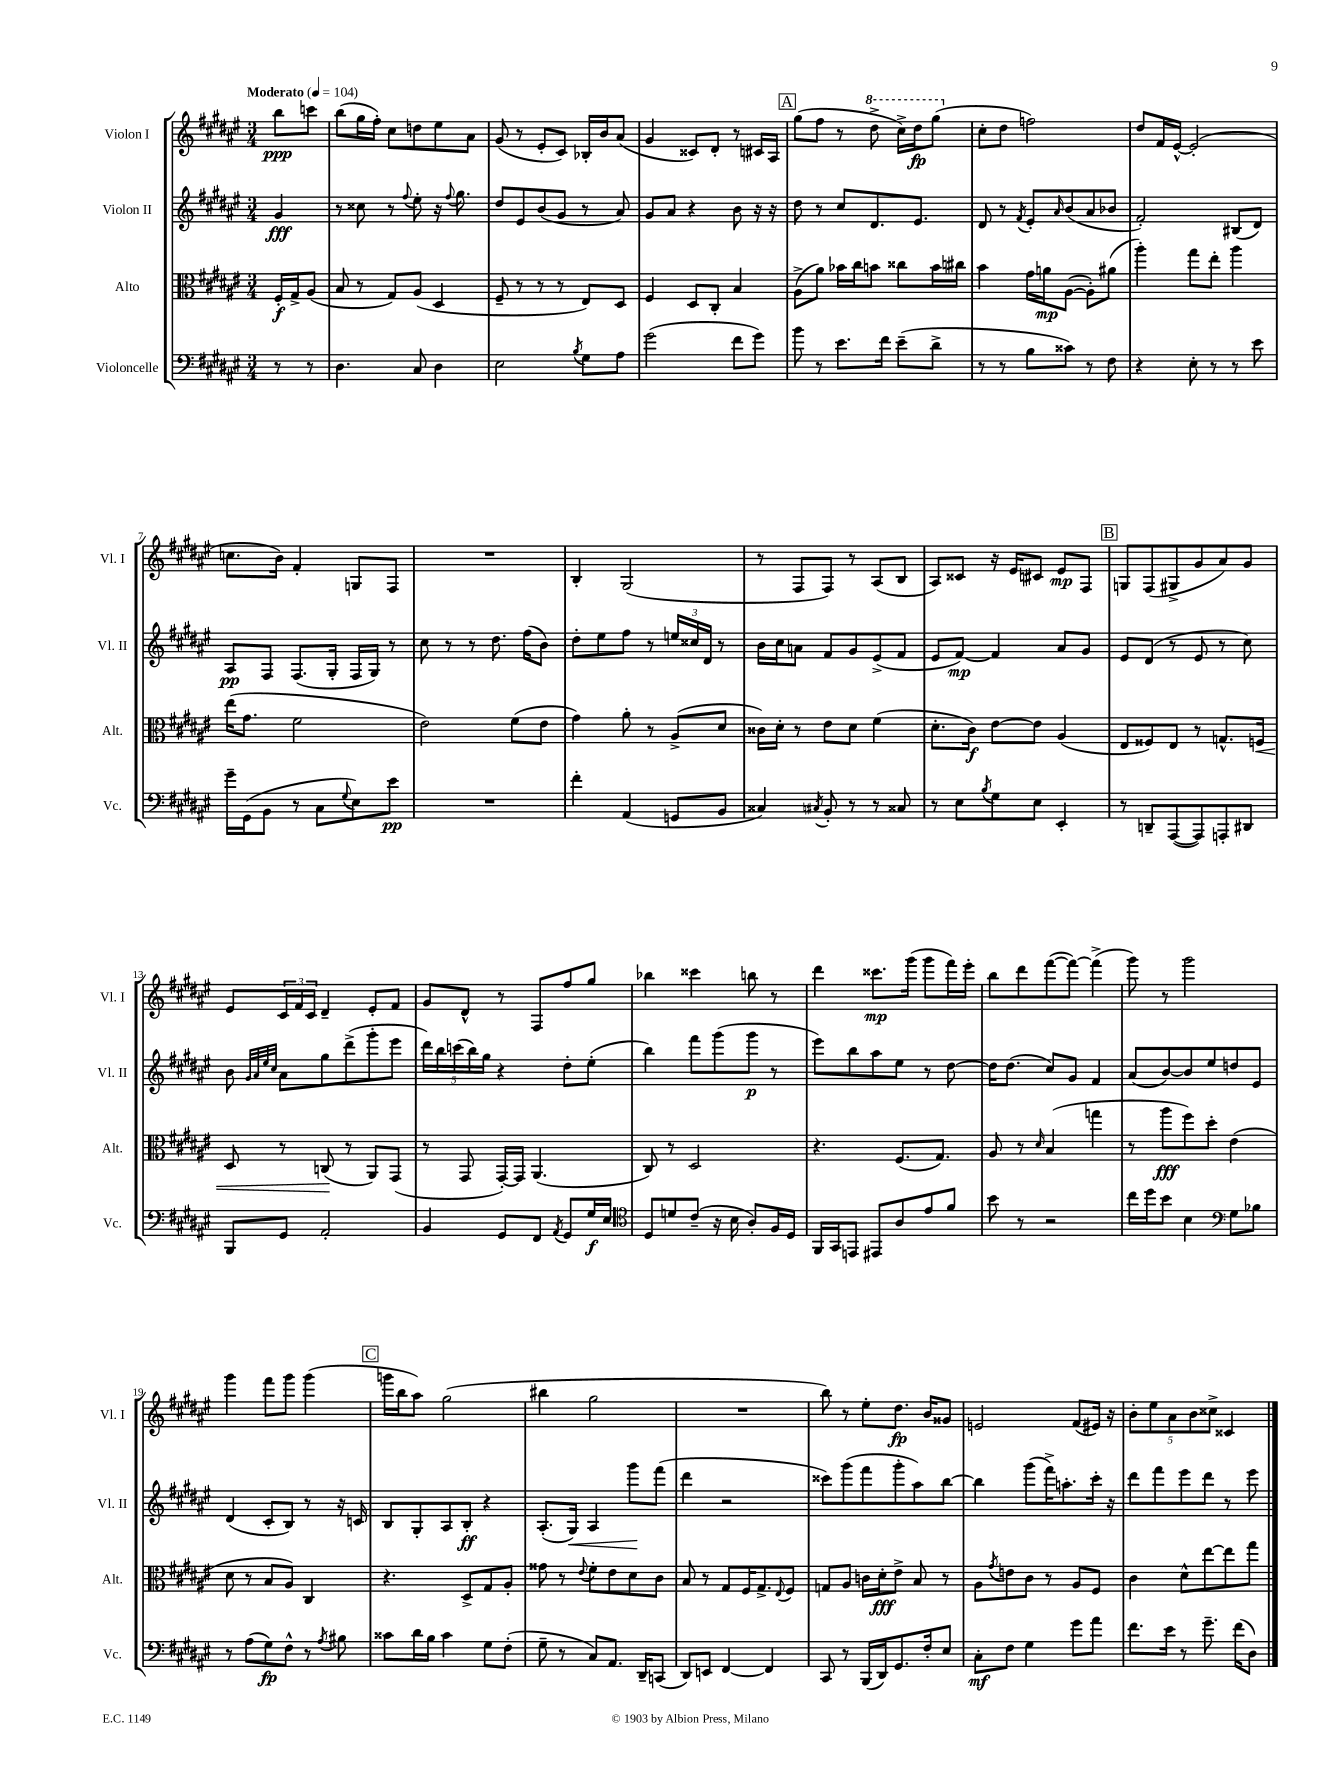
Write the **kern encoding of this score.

**kern	**kern	**kern	**kern
*staff4	*staff3	*staff2	*staff1
*clefF4	*clefC3	*clefG2	*clefG2
*k[f#c#g#d#a#e#]	*k[f#c#g#d#a#e#]	*k[f#c#g#d#a#e#]	*k[f#c#g#d#a#e#]
*M3/4	*M3/4	*M3/4	*M3/4
*MM104	*MM104	*MM104	*MM104
8r	16F#'/LL	4g#/	8bb\L
.	16G#^/J	.	.
8r	(8A#/J	.	8ccc\J
=	=	=	=
4.D#\	8B/	8r	(8bb\L
.	8r	8cc##\	16gg#\L
.	.	.	16ff#'\JJ)
.	8G#/L)	8r	8cc#\L
.	.	8qqff#/	.
8C#/	(8A#/J	8ee#'\	8dd\
4D#\	4D#/	16r	8ee#\
.	.	8qqff#/	.
.	.	8.gg#\	.
.	.	.	8a#\J
=	=	=	=
2E#\	8F#~/	8dd#/L	(8g#/
.	8r	8e#/	8r
.	8r	(8b/	8e#'/L
.	8r	8g#/J	8c#/J)
8qB/	.	.	.
8G#\L	8E#/L)	8r	16B-'/LL
.	.	.	16b/J
8A#\J	8D#/J	8a#/)	(8a#/J
=	=	=	=
(2g#\	4F#/	8g#/L	4g#/
.	.	8a#/J	.
.	8D#/L	4r	8c##/L)
.	8C#'/J	.	8d#'/J
8f#\L	4B/	8b\	8r
8g#\J)	.	16r	16c#/LL
.	.	16r	16A#/JJ
=	=	=	=
8b\	(8A#^\L	8dd#\	(8gg#\L
8r	8a#\J)	8r	8ff#\J
8.e#\L	16b-\LL	8cc#/L	8r
.	16cc#\J	.	.
.	8b\J	8.d#/	8ddd#^\
16f#\Jk	.	.	.
(8e#~\L	8cc##\L	.	16ccc#^\LL)
.	.	8.e#/J	16ddd#\J
8d#^\J	16b\L	.	(8ggg#\J
.	16cc#\JJ	.	.
=	=	=	=
8r	4b\	8d#/	8cc#'\L
8r	.	8r	8dd#\J
.	.	8qf#/	.
8B\L	16g#\LL	8e#'/L	2ff\)
.	16a\J	.	.
.	.	16qqa#/	.
8c##\J)	([8A#\J	(8b/	.
8r	8A#'\]L)	8a#/	.
8F#\	(8a#\J	8b-/J	.
=	=	=	=
4r	4aa#'\)	2f#'/)	8dd#/L
.	.	.	16f#/L
.	.	.	[16e#^^/JJ
8E#'\	8gg#\L	.	(2e#'/]
8r	8ee#'\J	.	.
8r	4aa#\	(8B#/L	.
8e#\	.	8d#/J)	.
=	=	=	=
16g#~\LL	(16ee#\LK	8A#/L	8.cc\L
(16GG#\J	8.g#\J	.	.
8BB\J	.	8F#/J	.
.	.	.	16b\Jk)
8r	2f#\	(8.F#/L	4f#'/
8C#\L	.	.	.
.	.	16G#'/Jk	.
8qqG#/	.	.	.
8E#\)	.	16F#/LL	8G/L
.	.	16G#/JJ)	.
8e#\J	.	8r	8F#/J
=	=	=	=
2.r	2e#\)	8cc#\	2.r
.	.	8r	.
.	.	8r	.
.	.	8.dd#\	.
.	(8f#\L	.	.
.	.	(16ff#\LK	.
.	8e#\J	8b\J)	.
=	=	=	=
4f#'\	4g#\)	8dd#'\L	4B'/
.	.	8ee#\	.
(4AA#/	8a#'\	8ff#\J	(2G#/
.	8r	8r	.
8GG/L	(8A#^/L	24ee/LL	.
.	.	24cc##/	.
.	.	24d#/JJ	.
8BB/J	8d#/J	8r	.
=	=	=	=
4C##/)	16c##\LL)	16b\LL	8r
.	16d#'\JJ	16cc#\J	.
.	8r	8a\J	8F#/L
8qC#/	.	.	.
8BB'/	8e#\L	8f#/L	8F#/J)
8r	8d#\J	8g#/	8r
8r	(4f#\	(8e#^/	(8A#/L
8C##/	.	8f#/J	8B/J
=	=	=	=
8r	8.d#'\L	8e#/L	8A#/L)
8E#\L	.	[8f#/J)	8c##/J
.	16c#\Jk)	.	.
8qB/	.	.	.
8G#\	[8e#\L	4f#/]	16r
.	.	.	16e#/LK
8E#\J	8e#\]J	.	8c#/J
4EE#'/	(4A#/	8a#/L	8e#/L
.	.	8g#/J	8F#/J
=	=	=	=
8r	8E#/L	8e#/L	8G/L
8DD~/L	8F##/)	(8d#/J	(8F#/
([8AAA#/	8E#/J	8r	8G#^/
8AAA#/])	8r	8e#/	8g#/
8AAA'/	8.G^^/L	8r	8a#/)
8DD#/J	.	8cc#\)	8g#/J
.	16F/Jk	.	.
=	=	=	=
8BBB/L	8D#/	8b\	8e#/L
.	.	32qqg#/LLL	.
.	.	32qqa#/	.
.	.	32qqee#/	.
.	.	32qqcc#/JJJ	.
8GG#/J	8r	8a#\L	24c#/L
.	.	.	24f#/
.	.	.	24c#/JJ
2AA#'/	(8C/	8gg#\	4d#~/
.	8r	(8ddd#^\	.
.	8AA#/L)	8ggg#'\	8e#'/L
.	(8GG#/J	8eee#\J	8f#/J
=	=	=	=
4BB/	8r	20ddd#\LL)	8g#/L
.	.	20bb\	.
.	.	(20ccc\	.
.	8GG#/	.	8d#^^/J
.	.	20bb\)	.
.	.	20gg#\JJ	.
8GG#/L	[16GG#'/LL)	4r	8r
.	16GG#/]JJ	.	.
8FF#/J	(4.AA#/	.	8F#/L
8qAA#/	.	.	.
8GG#/L	.	8dd#'\L	8ff#/
16G#/L	.	(8ee#'\J	8gg#/J
16E#/JJ	.	.	.
=	=	=	=
*clefC4	*	*	*
8D#/L	8C#/)	4bb\)	4bb-\
8d/	8r	.	.
(8c#~/J	2D#/	8fff#\L	4ccc##\
16r	.	(8ggg#\	.
16B\	.	.	.
8A#'/L)	.	8ggg#\J	8bb\
16F#/L	.	8r	8r
16D#/JJ	.	.	.
=	=	=	=
16FF#/LL	4.r	8eee#\L)	4ddd#\
16GG#/J	.	.	.
8EE/J	.	8bb\	.
8EE#/L	.	8aa#\	8.ccc##\L
8A#/	(8.F#/L	8ee#\J	.
.	.	.	(16ggg#\Jk
8e#/	.	8r	8ggg#\L
.	8.G#/J)	.	.
8f#/J	.	[8dd#\	16fff#\L)
.	.	.	16eee#'\JJ
=	=	=	=
8b\	8A#/	16dd#\]LK	8bb\L
.	.	(8.dd#\J	.
8r	8r	.	8ddd#\
.	16qqd#/	.	.
2r	(4B/	8cc#/L)	([8fff#\
.	.	8g#/J	8fff#\_J)
.	4gg\	4f#/	(4fff#^\]
=	=	=	=
16cc#\LL	8r	(8a#/L	8ggg#\)
16dd#\J	.	.	.
8b\J	8aa#\L	[8b/)	8r
4B\	8ff#\)	8b/]	2ggg#\
.	8dd#'\J	8ee#/	.
*clefF4	*	*	*
8G#\L	(4e#\	8dd/	.
8B-\J	.	8e#/J	.
=	=	=	=
8r	8d#\	(4d#/	4ggg#\
(8A#\L	8r	.	.
8G#\)	8B/L	8c#'/L	8fff#\L
8F#^^\J	8A#/J)	8B/J)	8ggg#\J
8r	4C#/	8r	(4ggg#\
8qA#/	.	.	.
8B#\	.	16r	.
.	.	16c/	.
=	=	=	=
8c##\L	4.r	8B/L	16ggg\LL
.	.	.	16bb\J
16d#\L	.	8G#'/	8aa#\J)
16B\JJ	.	.	.
4c##\	.	8A#/	(2gg#\
.	8D#^/L	8B'/J	.
8G#\L	8G#/	4r	.
(8F#'\J	8A#'/J	.	.
=	=	=	=
8G#~\	8g##\	(8.A#'/L	4bb#\
8r	8r	.	.
.	.	16G#/Jk)	.
.	8qqe#/	.	.
8C#/L)	8f#'\L	4A#/	2gg#\
8.AA#/J	8e#\	.	.
.	8d#\	8ggg#\L	.
16DD#~/LK	.	.	.
(8CC/J	8c#\J	(8fff#\J	.
=	=	=	=
8DD#/L)	8B/	4ddd#\	2.r
8EE/J	8r	.	.
[4FF#/	8G#/L	2r	.
.	16F#/K	.	.
.	8.G#^/	.	.
4FF#/]	.	.	.
.	8qqE#/	.	.
.	8F#/J	.	.
=	=	=	=
8CC#/	8G/L	8ccc##\L)	8bb\)
8r	8A#/J	(8ggg#\	8r
(16BBB/LL	16c\LL	8fff#\	8ee#'\L
16DD#/J)	16d#'\J	.	.
8.GG#/	8e#^\J	8ggg#'\	8.dd#\J
.	8B/	8aa#\)	.
16F#'/k	.	.	16b/LK
8E#/J	8r	[8bb\J	8g##/J
=	=	=	=
8C#'\L	8A#\L	4bb\]	2e/
.	8qg#/	.	.
8F#\J	8e\	.	.
4G#\	8c#\J	(8ggg#\L	.
.	8r	16fff#^\K)	.
.	.	8.aa'\	.
8g#\L	8A#/L	.	(8f#/L
8a#\J	8F#/J	16ccc#'\Jk	16e#/Jk)
.	.	16r	16r
=	=	=	=
8.f#\L	4c#\	8ddd#\L	10b'\L
.	.	.	10ee#\
.	.	8fff#\	.
16e#\Jk	.	.	.
.	.	.	10a#\
8r	8d#^^\L	8eee#\	.
.	.	.	10b\
8.g#~\	[8ee#\	8ddd#\J	.
.	.	.	10cc##^\J
.	8ee#\]	8r	4c##/
(16f#\LK	.	.	.
8D#\J)	8gg#\J	8eee#\	.
==	==	==	==
*-	*-	*-	*-
